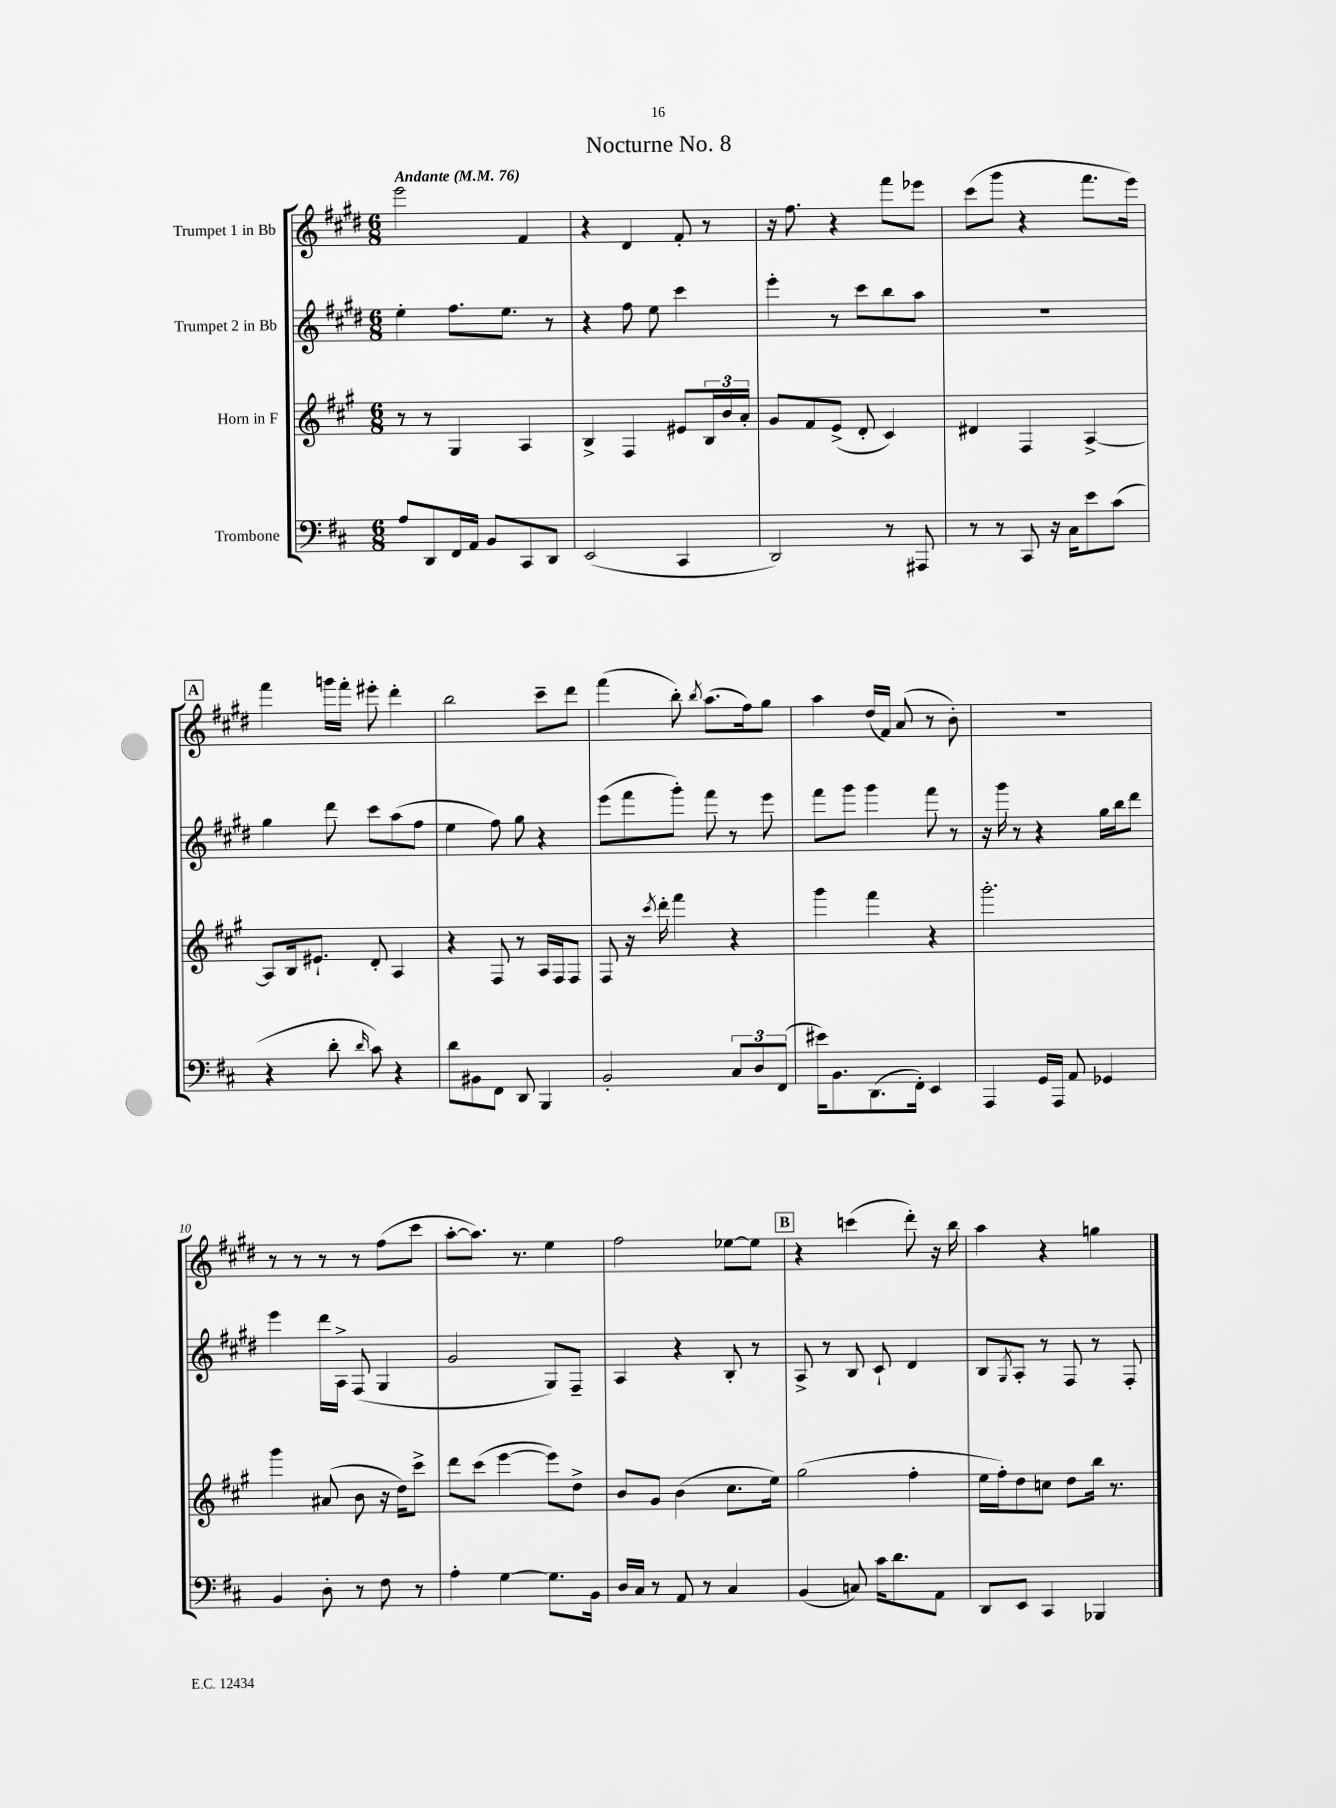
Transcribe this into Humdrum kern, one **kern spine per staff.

**kern	**kern	**kern	**kern
*part4	*part3	*part2	*part1
*staff4	*staff3	*staff2	*staff1
*I"Trombone	*I"Horn in F	*I"Trumpet 2 in Bb	*I"Trumpet 1 in Bb
*clefF4	*clefG2	*clefG2	*clefG2
*k[f#c#]	*k[f#c#g#]	*k[f#c#g#d#]	*k[f#c#g#d#]
*M6/8	*M6/8	*M6/8	*M6/8
*MM76	*MM76	*MM76	*MM76
=1	=1	=1	=1
!	!	!	!LO:TX:a:B:t=Andante
8A/L	8r	4ee'\	2eee\
8DD/	8r	.	.
16FF#/L	4G#/	8.ff#\L	.
16AA/JJ	.	.	.
8BB/L	.	.	.
.	.	8.ee\J	.
8CC#/	4A/	.	4f#/
8DD/J	.	8r	.
=2	=2	=2	=2
(2EE/	4B^/	4r	4r
.	4F#/	8ff#\	4d#/
.	.	8ee\	.
4CC#/	8e#X/L	4ccc#\	8f#'/
.	24B/L	.	8r
.	24b/	.	.
.	24a'/JJ	.	.
=3	=3	=3	=3
2DD/)	8g#/L	4eee'\	16r
.	.	.	8.ff#\
.	8f#/	.	.
.	(8e^/J	8r	4r
.	8d'/	8ccc#\L	.
8r	4c#/)	8bb\	8fff#\L
8AAA#X/	.	8aa\J	8eee-X\J
=4	=4	=4	=4
8r	4d#X/	2.r	(8ccc#\L
8r	.	.	8ggg#\J
8CC#/	4F#/	.	4r
16r	.	.	.
16C#\KL	.	.	.
8e\	[4A^/	.	8.fff#\L
(8c#\J	.	.	.
.	.	.	16eee\Jk)
!!LO:LB:g=z
!!LO:REH:place=s1:t=A
=5	=5	=5	=5
4r	8A/L]	4gg#\	4fff#\
.	16B/k	.	.
.	8.e#X`/J	.	.
8d'\	.	8ddd#\	16gggn\LL
.	.	.	16fff#'\JJ
16qqd/	.	.	.
8c#\)	8d'/	8ccc#\L	8eee#X'\
4r	4A/	(8aa\	4ddd#'\
.	.	8ff#\J	.
=6	=6	=6	=6
8d\L	4r	4ee\	2bb\
8BB#X\	.	.	.
8FF#\J	8F#/	8ff#\)	.
8DD/	8r	8gg#\	.
4BBB/	16A/LL	4r	8ccc#~\L
.	16F#/J	.	.
.	8F#/J	.	8ddd#\J
=7	=7	=7	=7
2BB'/	8F#/	(8eee\L	(4fff#\
.	16r	8fff#\	.
.	8qccc#/	.	.
.	16ddd'\	.	.
.	4fff#\	8ggg#'\J)	8bb'\)
.	.	.	8qbb/
.	.	8fff#\	(8.aa\L
12C#/L	4r	8r	.
.	.	.	16ff#\k)
12D/	.	.	.
.	.	8eee\	8gg#\J
(12FF#/J	.	.	.
=8	=8	=8	=8
16e#X\KL)	4ggg#\	8fff#\L	4aa\
8.BB\	.	.	.
.	.	8ggg#\J	.
(8.DD\	4fff#\	4ggg#\	(16dd#/LL
.	.	.	16f#/JJ)
.	.	.	(8a/
16FF#'\Jk)	.	.	.
4EE/	4r	8fff#\	8r
.	.	8r	8b'\)
=9	=9	=9	=9
4AAA/	2.ggg#'\	16r	2.r
.	.	16ggg#\	.
.	.	8r	.
16GG/LL	.	4r	.
16AAA/JJ	.	.	.
8AA/	.	.	.
4GG-X/	.	16gg#\LL	.
.	.	16bb\J	.
.	.	8ddd#\J	.
!!LO:LB:g=z
=10	=10	=10	=10
4BB/	4ggg#\	4eee\	8r
.	.	.	8r
8D'\	(8a#X/	16ddd#\LL	8r
.	.	16A^\JJ	.
8r	8b\	(8F#/	8r
8F#\	16r	4G#/	(8ff#\L
.	16dd\KL)	.	.
8r	8ccc#^\J	.	8ccc#\J
=11	=11	=11	=11
4A'\	8ddd\L	2g#/	[8aa'\L
.	(8ccc#\J	.	8.aa\J])
[4G\	[4eee\	.	.
.	.	.	8.r
8.G\L]	8eee\L])	8G#/L)	4ee\
.	8dd^\J	8F#~/J	.
16BB\Jk	.	.	.
=12	=12	=12	=12
16D/LL	8b/L	4A/	2ff#\
16C#/JJ	.	.	.
8r	8g#/J	.	.
8AA/	(4b\	4r	.
8r	.	.	.
4C#/	8.cc#\L	8B'/	[8ee-X\L
.	.	8r	8ee-\J]
.	16ee\Jk)	.	.
!!LO:REH:place=s1:t=B
=13	=13	=13	=13
(4BB/	(2gg#\	8A^/	4r
.	.	8r	.
8Cn/)	.	8B/	(4cccn\
16c#\KL	.	8c#`/	.
8.d\	.	.	.
.	4ff#'\	4d#/	8ddd#'\)
8AA\J	.	.	16r
.	.	.	16bb\
=14	=14	=14	=14
8DD/L	16ee\LL	8B/L	4aa\
.	16ff#'\J)	.	.
.	.	8qG#/	.
8EE/J	8dd\	8A'/J	.
4CC#/	8ccn\J	8r	4r
.	8dd\L	8F#/	.
4BBB-X/	16bb\Jk	8r	4ggn\
.	8.r	.	.
.	.	8F#'/	.
==	==	==	==
*-	*-	*-	*-
